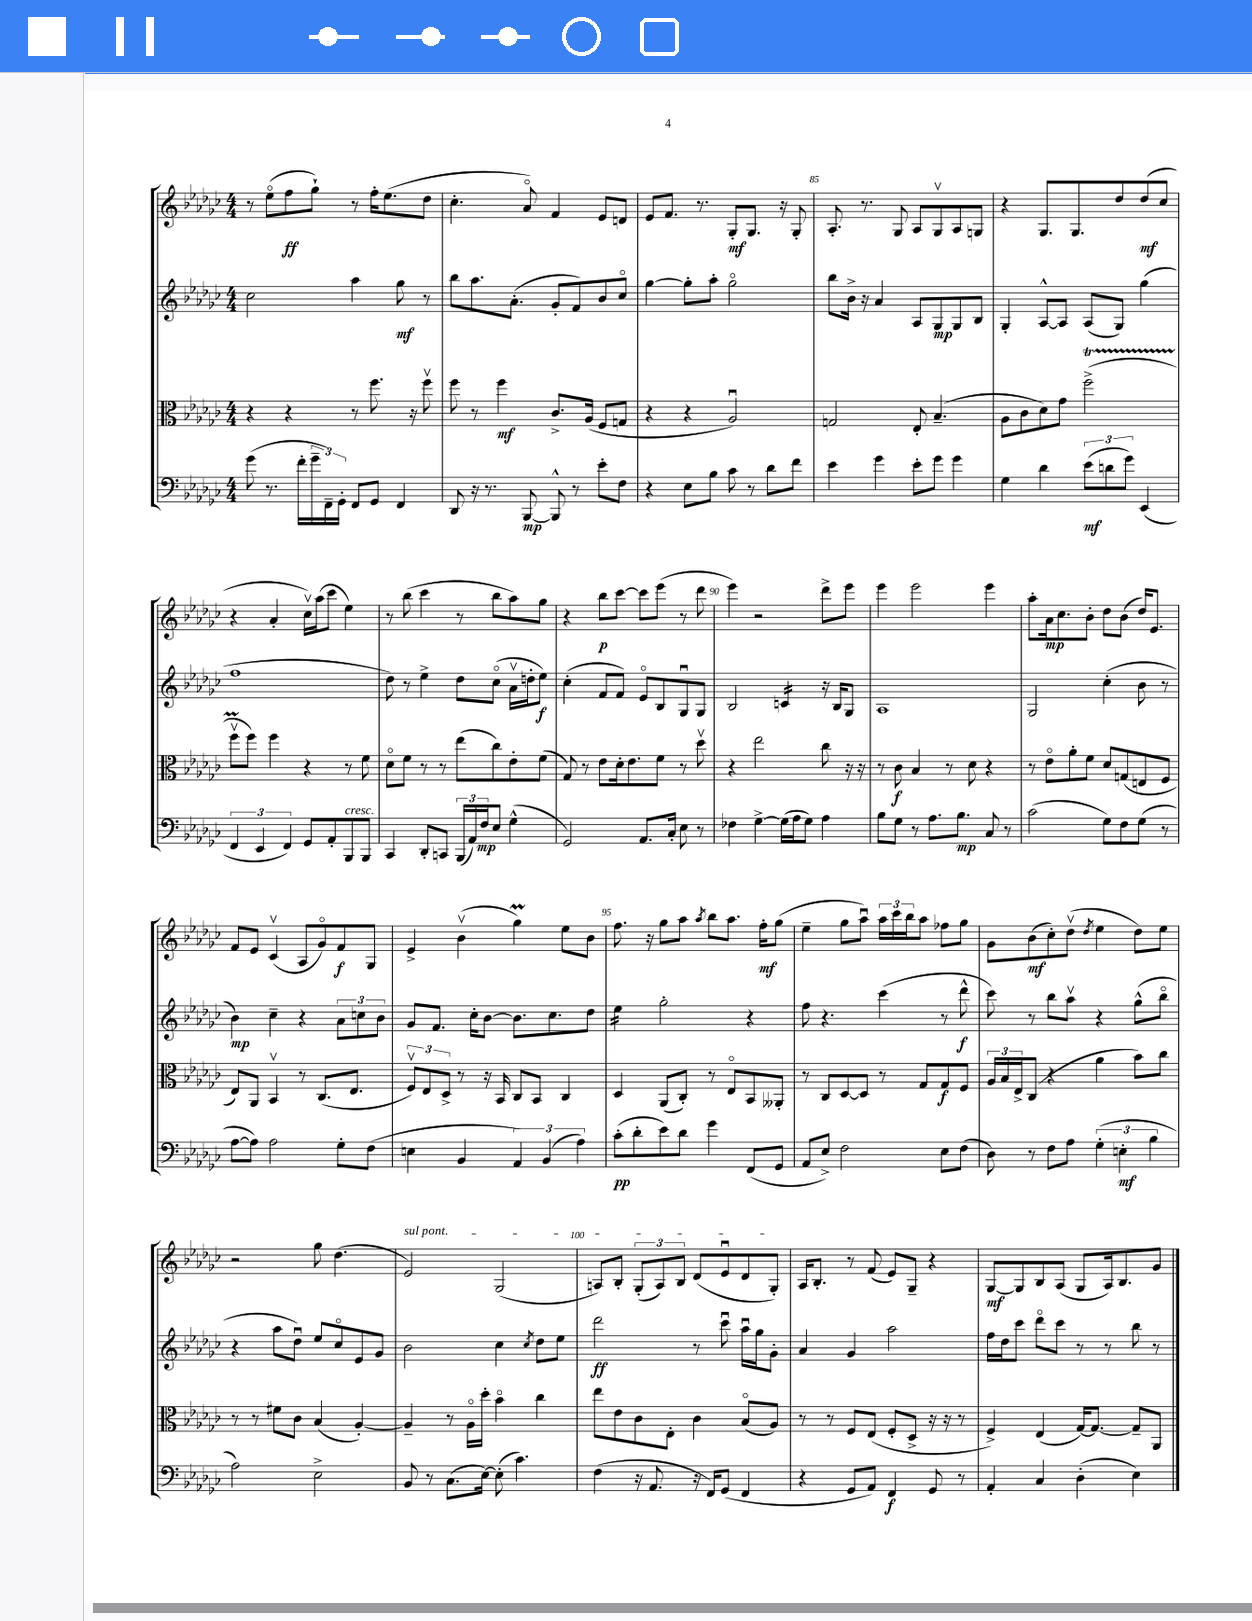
<<
\new StaffGroup <<
\new Staff = "s0" {
    \clef treble \key ges \major \numericTimeSignature \time 4/4
    r8 ees''8\flageolet( f''8\ff ges''8-!) r8 f''16-. ees''8.( des''8 |
    ces''4.-. aes'8\flageolet) f'4 ees'8 d'8 |
    ees'8 f'8. r8. ges8-.\mf ges8. r16 ges8-. |
    aes8.-. r8. ges8 aes8 ges8\upbow aes8 g8 |
    r4 ges8. ges8. des''8 des''8\mf( ces''8 |
    r4 aes'4-. ces''16\upbow) aes''16( ces'''8 ees''4) |
    r8 bes''8( ces'''4 r8 bes''8 aes''8) ges''8 |
    r4 bes''8\p ces'''8~ ces'''8 ees'''8( r8 des'''8 |
    ees'''4) r2 des'''8-> ees'''8 |
    ees'''4 ees'''2 ees'''4 |
    aes''8-. aes'16\mp ces''8. bes'8-. des''8 bes'8( des''16) ees'8. |
    f'8 ees'8 ces'4\upbow( aes8 ges'8\flageolet) f'8\f ges8 |
    ees'4-> bes'4\upbow( ges''4\prall) ees''8 bes'8 |
    f''8. r16 ges''8 aes''8 \acciaccatura { aes''8 } bes''8 aes''8. f''16-.\mf ges''8( |
    ees''4-- ges''8 aes''8\downbow) \tuplet 3/2 { aes''16 ces'''16 bes''16 } aes''8 fes''8 ges''8 |
    ges'8 bes'8\mf( ces''8-.) des''8\upbow( \acciaccatura { des''8 } ees''4 des''8) ees''8 |
    r2 ges''8 des''4.( |
    \once \override TextSpanner.bound-details.left.text = \markup { \italic "sul pont." } ees'2\startTextSpan) ges2( |
    a8) bes8-. \tuplet 3/2 { ges8-.( a8) bes8 } des'8( ees'8\downbow des'8 ges8-.\stopTextSpan) |
    aes16 bes8.-. r8 f'8( ees'8) ges8-- r4 |
    ges8~\mf ges8 bes8 aes8( ges8 aes16) bes8. ges'8 \bar "|." |
}
\new Staff = "s1" {
    \clef treble \key ges \major \numericTimeSignature \time 4/4
    ces''2 aes''4 ges''8\mf r8 |
    bes''8 aes''8. aes'8.-.( ges'8-. f'8) bes'8 ces''8\flageolet |
    ges''4~ ges''8-. aes''8-. ges''2\flageolet |
    bes''8 bes'16-> r16 aes'4 aes8 ges8\mp ges8 bes8 |
    ges4-. aes8~-^ aes8 aes8( ges8) ges''4( |
    f''1 |
    des''8) r8 ees''4-> des''8 ces''8\flageolet( aes'16\upbow d''16-. ees''8\f) |
    ces''4-.( f'8 f'8) ees'8\flageolet bes8 ges8\downbow ges8 |
    bes2 c'4:16 r16 bes16 ges8 |
    aes1 |
    ges2 ces''4-.( bes'8 r8 |
    bes'4\mp) ces''4-- r4 \tuplet 3/2 { aes'8 c''8 bes'8 } |
    ges'8 f'8. ces''16-. bes'8~ bes'8. ces''8. des''8 |
    ees''4:16 ges''2-. r4 |
    f''8 r4. ces'''4( r8 des'''8-^\f |
    ces'''8) r8 bes''8 aes''8\upbow r4 ges''8-^( bes''8\flageolet |
    r4 aes''8 des''8\downbow) ees''8 ces''8\flageolet ees'8 ges'8 |
    bes'2 ces''4 \acciaccatura { ces''8 } des''8 ees''8 |
    des'''2\ff r8 ces'''8\downbow aes''16\downbow ges''16 ges'8-. |
    aes'4 ges'4 aes''2 |
    f''16 des''16 ces'''8 des'''8\flageolet ces'''8 r8 r8 bes''8 r8 \bar "|." |
}
\new Staff = "s2" {
    \clef alto \key ges \major \numericTimeSignature \time 4/4
    r4 r4 r8 f''8. r16 f''8\upbow |
    f''8 r8 f''4\mf ces'8.-> aes16( f8 g8 |
    r4 r4 aes2\downbow) |
    g2 ees8-. bes4.--( |
    aes8 ces'8 des'8) ges'8 f''2->\startTrillSpan( |
    f''8\upbow f''8\stopTrillSpan) f''4 r4 r8 f'8 |
    des'8\flageolet f'8 r8 r8 ees''8( ces''8) ees'8-. f'8( |
    ges8) r8 ees'8 des'16-. ees'8. f'8 r8 des''8\upbow |
    r4 ees''2 ces''8 r16 r16 |
    r8 ces'8\f bes4 r8 des'8 r4 |
    r8 ees'8\flageolet aes'8-. f'8 des'8 g8( e8 f8 |
    ees8) aes,8 bes,4\upbow r8 ces8.( ees8. |
    \tuplet 3/2 { f8\upbow) ees8 des8-> } r8 r16 bes,16 ces8 bes,8 ces4 |
    des4 aes,8( ces8-.) r8 ees8\flageolet bes,8 aeses,8-. |
    r8 ces8 des8~ des8 r8 ges8 ges8\f f8 |
    \tuplet 3/2 { aes16 bes16 ees16-> } ces8( r4 aes'4 bes'8) ces''8 |
    r8 r8 fis'8 ces'8 bes4( aes4~-.) |
    aes4-- r8 aes16\flageolet des''16-. bes'4\flageolet ces''4 |
    ees''8 ees'8 ces'8 ees8-. ces'4 bes8\flageolet( aes8) |
    r8 r8 f8 ees8( f8-. des8-> r16 r16 r8 |
    f4->) ees4( ges16~) ges8.~ ges8-- aes,8 \bar "|." |
}
\new Staff = "s3" {
    \clef bass \key ges \major \numericTimeSignature \time 4/4
    ges'8( r8. f'16-. \tuplet 3/2 { ges'16-- f,16--) ges,16-. } f,8 ges,8 f,4 |
    des,8 r16 r8. bes,,8~\mp bes,,8-^ r8 ees'8-. f8 |
    r4 ees8 bes8 ces'8 r8 des'8 f'8 |
    ees'4 ges'4 ees'8-. ges'8 ges'4 |
    ges4 des'4 \tuplet 3/2 { ees'8\mf( d'8 ges'8) } ees,4( |
    \tuplet 3/2 { f,4 ees,4 f,4) } ges,8 aes,8-. bes,,8^\markup { \italic "cresc." } bes,,8 |
    ces,4 des,8-. c,8 \tuplet 3/2 { bes,,16( aes,16) f16\mp } ees8 ges4-^( |
    ges,2) aes,8. ces16-. ees8 r8 |
    fes4 ges4~-> ges16( aes16 ges8) aes4 |
    bes8 ges8 r8 aes8. bes8.\mp ces8 r8 |
    ces'2( ges8) f8 ges8( r8 |
    aes8~ aes8) aes2 ges8-. f8( |
    e4 bes,4 \tuplet 3/2 { aes,4) bes,4( aes4) } |
    ces'8-.\pp( des'8-. ees'8) des'8 ges'4 f,8( ges,8 |
    aes,8 ees8->) f2 ees8 f8( |
    des8) r8 f8 aes8 \tuplet 3/2 { ges4-.( e4-.\mf bes4 } |
    aes2) ees2-> |
    bes,8 r8 ces8.( ees16~) ees8-.( ces'4.) |
    f4( r16 aes,8. r16 f,16) ges,8( f,4 |
    r4 ges,8 aes,8) f,4\f ges,8 r8 |
    aes,4-. ces4 des4-.( ees4) \bar "|." |
}
>>
>>
\layout { \context { \Score currentBarNumber = #82 \override BarNumber.break-visibility = ##(#f #t #t) barNumberVisibility = #(every-nth-bar-number-visible 5) } }
